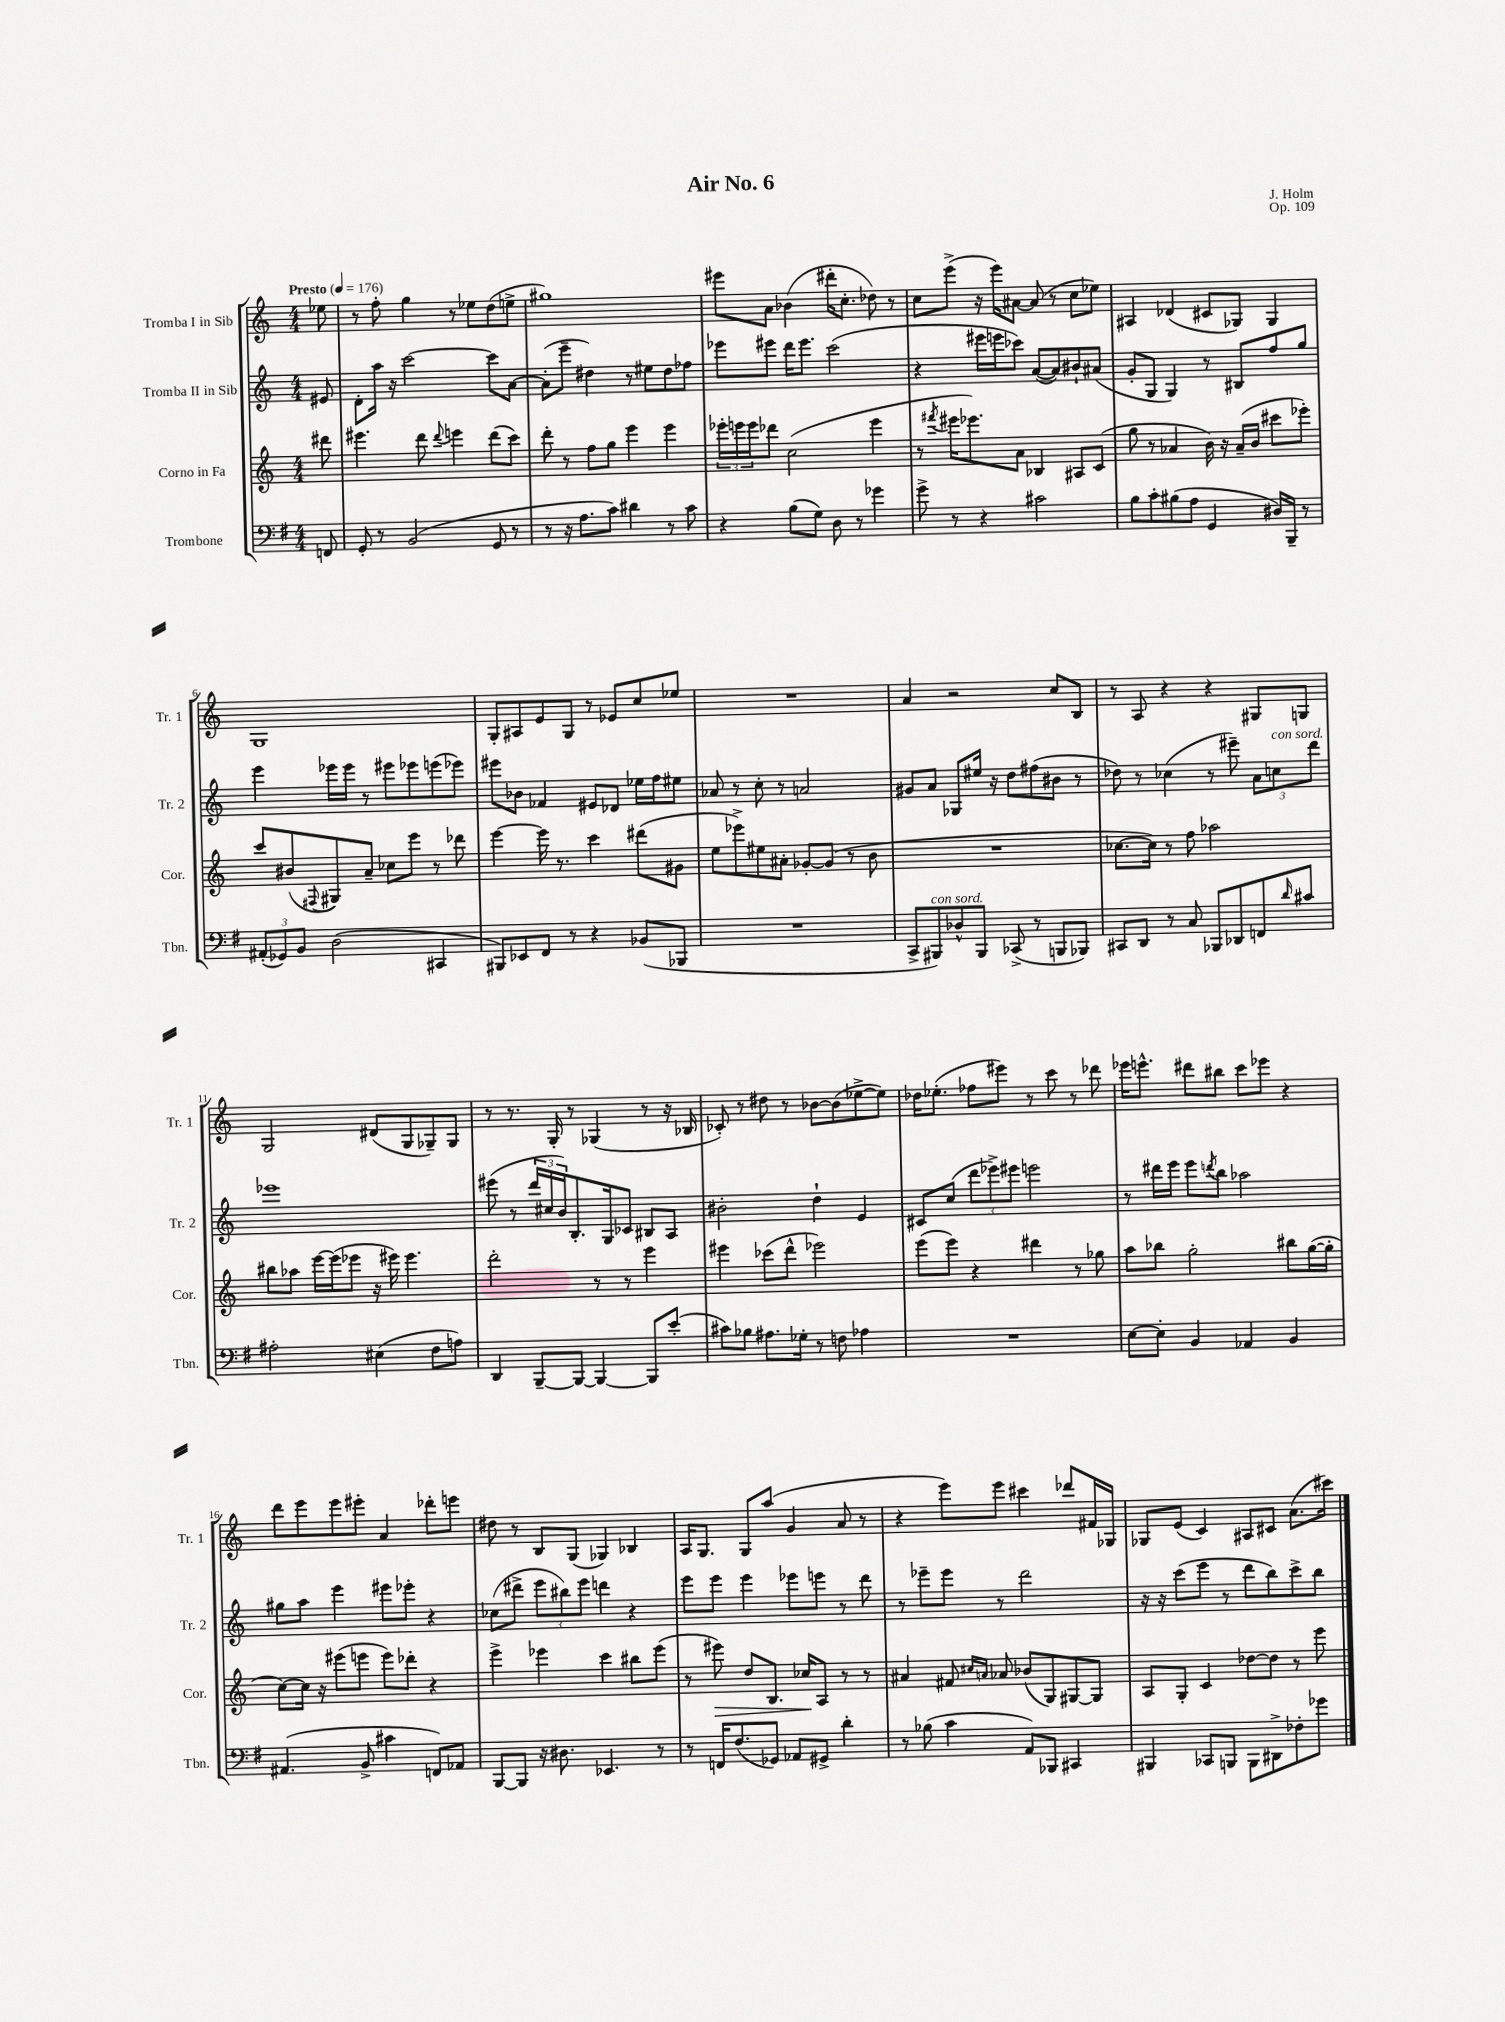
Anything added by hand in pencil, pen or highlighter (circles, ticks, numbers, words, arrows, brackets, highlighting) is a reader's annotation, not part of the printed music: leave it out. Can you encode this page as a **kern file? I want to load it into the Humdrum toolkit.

**kern	**kern	**kern	**kern
*staff4	*staff3	*staff2	*staff1
*clefF4	*clefG2	*clefG2	*clefG2
*k[f#]	*k[]	*k[]	*k[]
*M4/4	*M4/4	*M4/4	*M4/4
*MM176	*MM176	*MM176	*MM176
8FF	8ddd#	8e#	8ee-
=	=	=	=
8GG'	4.eee#	8d'	8r
8r	.	16aa	8ff'
.	.	16r	.
(2BB	.	[2ccc	4gg
.	8ddd	.	.
.	8qqddd	.	.
.	4eee	.	8r
.	.	.	8ee-
8GG	(8ddd	8ccc]	(8dd
8r	8ccc)	[8a	8ee^
=	=	=	=
8r	8ddd'	(8a']	1gg#)
16r	8r	8eee~	.
8.A	.	.	.
.	8ff	4dd#)	.
8c)	8gg	.	.
4d#	4eee	8r	.
.	.	8ee#	.
8r	4eee	8dd#	.
8c	.	8ff-	.
=	=	=	=
4r	24eee-'	8eee-	8eee#
.	24eee	.	.
.	24eee	.	.
.	8ddd-	8eee#	8a
(8B	(2cc	16ddd	(4b-
.	.	8.eee#	.
8G)	.	.	.
8D	.	(2ccc	16ddd#'
.	.	.	8.cc'
8r	.	.	.
4g-	4eee	.	8dd-)
.	.	.	8r
=	=	=	=
8g^	8r	4r	8cc
.	8qfff#	.	.
8r	16eee#	.	(8eee^
.	8.eee-)	.	.
4r	.	16eee#	16r
.	.	16eee	16eee)
.	8a	8ccc-)	[8a#
2c#	4B-	([8a	(8a#]
.	.	8a])	8r
.	8A#	8b#`	8cc
.	(8c	(8a#	8ee-)
=	=	=	=
8B	8gg	8g'	4A#
8c'	8r	8G	.
(8B#	4a-	4G)	(4d-
8A	.	.	.
4GG	16b)	8r	8c#
.	16r	.	.
.	(16a-~	8B#	8G-)
.	16b	.	.
16D#)	8ccc#	8ff	4G-
16BBB~	.	.	.
8r	8eee-')	8gg	.
=	=	=	=
(12AA#'	8ccc	4eee	1G
12GG-)	.	.	.
.	(8b#	.	.
12BB	.	.	.
.	8qqF#	.	.
(2D	8G#)	16eee-	.
.	.	16eee-	.
.	8a~	8r	.
.	8cc-	8eee#	.
.	8eee	8eee-	.
4CC#	8r	(8eee	.
.	8ddd-	8eee-)	.
=	=	=	=
8BBB#)	[4eee	8eee#	8G'
8EE-	.	8b-	8A#
8FF#	16eee]	4f-	8e
.	8.r	.	.
8r	.	.	8G
4r	4ccc	8e#	8r
.	.	8d-	8e-
(8BB-	(8ddd#	16ee-	8cc
.	.	16ff	.
8BBB-	8g#	8ee#	8ee-
=	=	=	=
1r	8ee	8a-	1r
.	8eee-^)	8r	.
.	8ee#	8cc'	.
.	8a#'	8r	.
.	[8g-'	2a	.
.	(8g-]	.	.
.	8r	.	.
.	8b	.	.
=	=	=	=
8CC^	1r	8g#	4a
8BBB#)	.	8a	.
8D-^^	.	8G-	2r
8BBB#	.	16ee#	.
.	.	16r	.
(8CC-^	.	8dd	.
8r	.	(8ff#	.
8BBB	.	8b#	8cc
8BBB-)	.	8r	8B
=	=	=	=
8CC#	[8.cc-	8dd-)	8r
8DD	.	8r	8A
.	16cc-])	.	.
8r	8r	(4cc-	4r
8C	8ff	.	.
8BBB-	2aa-	8r	4r
8DD-	.	8eee#~)	.
8FF	.	12a	8G#
.	.	12cc	.
16qqd	.	.	.
8c#	.	.	8G
.	.	12ddd	.
=	=	=	=
2A#'	8bb#	1eee-	2G
.	8aa-	.	.
.	[16eee	.	.
.	(16eee]	.	.
.	8eee-	.	.
(4E#	16r	.	(8d#
.	16eee#)	.	.
.	4.eee#	.	8G
8F#	.	.	8G-~)
8A)	.	.	8G-
=	=	=	=
4DD	2ddd'	(8eee#	8r
.	.	8r	8.r
[8BBB~	.	24ddd	.
.	.	24cc#	.
.	.	.	16G'
.	.	24b)	.
8BBB_	.	8.B'	8r
4BBB_	8r	.	(4G-
.	.	16G	.
.	8r	8c-	.
8BBB]	4eee	8B#	8r
(8e'	.	8A	16r
.	.	.	16B-
=	=	=	=
8c#)	4eee#	2b#'	8c-')
8B-	.	.	8r
8.A#	(8ccc-	.	8dd#
.	8ddd^^	.	8r
16G-'	.	.	.
8r	2eee-)	4dd`	[8b-
8F	.	.	(8b-]
4A-	.	4e	[8ee-^
.	.	.	8ee-])
=	=	=	=
1r	(8eee	8c#	16dd-
.	.	.	(8.ee-'
.	8eee)	(8cc	.
.	4r	12ddd	8ff-
.	.	12eee-^)	.
.	.	.	8eee#)
.	.	12eee#	.
.	4ddd#	2eee	8r
.	.	.	8ccc
.	8r	.	8r
.	8gg-	.	8ddd-
=	=	=	=
[8E	8aa	8r	16eee-
.	.	.	8.eee^^
8E']	8bb-	16ddd#	.
.	.	16eee	.
4BB	2gg'	8eee	8ddd#
.	.	8qddd	.
.	.	8bb	8bb#
4AA-	.	2aa-	8ccc
.	.	.	8eee-
4BB	8bb#	.	4r
.	([16gg	.	.
.	16gg']	.	.
=	=	=	=
(4.AA#	[8cc)	8gg#	8ddd
.	16cc]	8aa	8eee
.	16r	.	.
.	(8eee#	4eee	8eee
8BB^	8eee	.	8eee#'
4c#	8eee)	8eee#	4a
.	8ddd-'	8eee-'	.
8FF)	4r	4r	8ddd-'
8AA-	.	.	8eee
=	=	=	=
[8BBB	4eee^	(8cc-	8dd#
8BBB]	.	8ddd#^	8r
16r	4eee-	12eee	8B
8.D#	.	.	.
.	.	12bb#)	.
.	.	.	(8G
.	.	12eee	.
4.EE-	4ccc	4ddd	4G-)
.	8bb#	4r	4B-
8r	(8eee-	.	.
=	=	=	=
8r	8r	8eee	16A
.	.	.	8.G
16FF	8eee#)	8eee	.
(8.F#	.	.	.
.	8dd	4eee	8G
8GG-)	8.B	.	(8aa
8AA-	.	8eee-	4g
.	16cc-	.	.
8GG#^	8A	8eee	.
4d'	8r	8r	8a
.	8r	8ddd	8r
=	=	=	=
8r	4a#	8r	4r
(8B-	.	8eee-~	.
4c	8f#	8eee-	8eee)
.	16qqcc#	.	.
.	16qqa	.	.
.	8a-	8r	8eee
8AA)	(8b-	2ddd	4ccc#
8BBB-	8G)	.	.
4CC#	[8G#	.	8ddd-
.	8G#]	.	16f#
.	.	.	16G-
=	=	=	=
4BBB#	8A	16r	8G-
.	.	16r	.
.	8G'	(8ccc	(8e
8CC-	4c	8eee	4c)
8BBB	.	8r	.
8BBB	[8dd-	8ddd	8A#
8DD#^	8dd-]	8bb)	8c#
8F-'	8r	8ccc^	(8.a
8g-	8eee	8bb	.
.	.	.	16ccc#)
==	==	==	==
*-	*-	*-	*-
